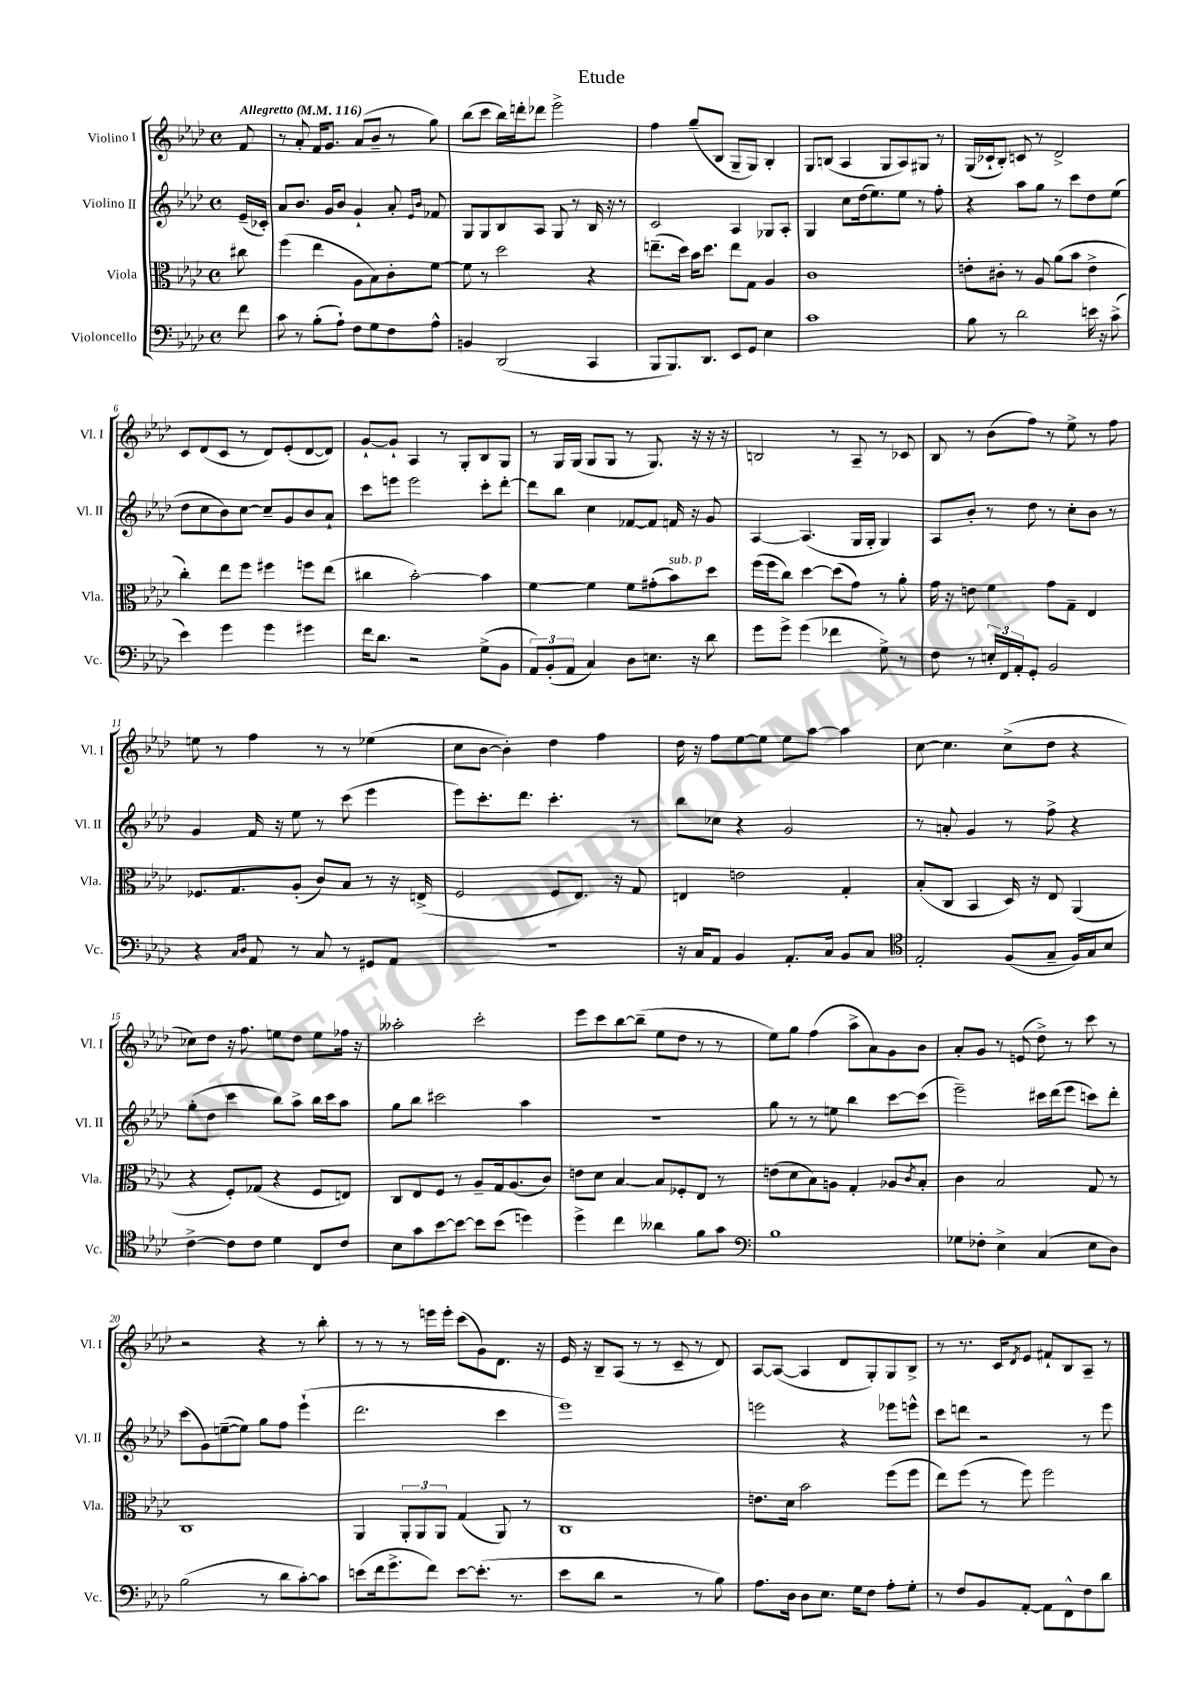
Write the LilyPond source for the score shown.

\header { title = "Etude" }
<<
\new StaffGroup <<
\new Staff = "s0" \with { instrumentName = "Violino I" shortInstrumentName = "Vl. I" } {
    \clef treble \key aes \major \defaultTimeSignature \time 4/4 \partial 8 \tempo "Allegretto" 4 = 116
    f'8 |
    r8 aes'8-. f'16 g'8. aes'8( bes'8-- r8 g''8) |
    bes''8( c'''8 bes''16) d'''16-. des'''8 ees'''2-> |
    f''4 g''8--( bes8 g8-- g8) bes4-. |
    g8 b8( aes4 g8 aes8) gis8 r8 |
    g16( ces'16-! bes8-.) c'8 r8 des'2-> |
    c'8 des'8( c'8 r8 des'8) ees'8-.( des'8~ des'8) |
    g'8~-! g'8-! aes4 r8 g8-. bes8 g8 |
    r8 g16 g16( g8 g8 r8 g8.) r16 r16 r16 |
    b2 r8 aes8-- r8 ces'8 |
    bes8 r8 bes'8( f''8) r8 ees''8-> r8 f''8 |
    e''8 r8 f''4 r8 r8 ees''4( |
    c''8 bes'8~ bes'4-.) des''4 f''4 |
    des''16 r16 f''8 ees''8~ ees''8 ees''8 aes''8~ aes''4 |
    c''8~ c''4. c''8->( des''8 r4 |
    ces''8) des''8 r16 f''8. e''8 des''8 e''8 fes''16 r16 |
    aeses''2-. c'''2-. |
    ees'''8 c'''8 bes''8~ bes''8--( ees''8 des''8 r8 r8 |
    ees''8) g''8 f''4( aes''8-> aes'8) g'8 bes'8 |
    aes'8-. g'8 r8 e'8( des''8->) r8 c'''8 r8 |
    r2 r4 r8 bes''8-. |
    r8 r8 r8 e'''16 e'''16-. c'''8( g'8) des'8. r16 |
    ees'16 r16 bes8-- aes8( r8 r8 c'8-- r8 des'8) |
    aes8~ aes8~( aes4 des'8 g8-.) g8 bes8-> |
    r8 r8. c'16 \acciaccatura { des'8 } ees'8 fis'8-! bes8 aes8-- r8 \bar "|." |
}
\new Staff = "s1" \with { instrumentName = "Violino II" shortInstrumentName = "Vl. II" } {
    \clef treble \key aes \major \defaultTimeSignature \time 4/4 \partial 8
    ees'16--( ces'16-.) |
    aes'8 bes'8. g'16 bes'8 g'4-! aes'8-. \grace { ees'16 bes'16 } fes'8 |
    g8 g8 bes8 aes8 g8 r8 bes16 r16 r8 |
    c'2 aes4 ges8 aes8-. |
    g4 c''8 des''16( ees''8.) ees''8 r8 f''8-. |
    r4 aes''8 g''8 r8 c'''8 des''8 ees''8( |
    des''8 c''8 bes'8) c''8~ c''8-- g'8 bes'8 aes'8-! |
    c'''8 e'''8 e'''2 c'''8-. des'''8~-. |
    des'''8 bes''8 c''4 fes'8~ fes'8 f'16 r16 g'8 |
    aes4~ aes4.( g16 g16-. g4) |
    aes8 bes'8-. r8 des''8 r8 c''8-. bes'8 r8 |
    g'4 f'16 r16 ees''8 r8 c'''8( ees'''4 |
    ees'''8) c'''8.-. des'''8. c'''4.-. r8 |
    bes''8 ces''8 r4 g'2 |
    r8 a'8-. g'4 r8 f''8-> r4 |
    g''8-.( des''8 c'''4 bes''8) aes''8-> bes''16 c'''16 aes''8 |
    g''8 bes''8 cis'''2 aes''4 |
    r1 |
    g''8 r8 r8 e''8 bes''4 c'''8~ c'''8( |
    ees'''2--) cis'''16 des'''16( ees'''8 c'''8) des'''8-. |
    c'''8( g'8) e''8~--( e''8) g''8 f''8 ees'''4-!( |
    des'''2. c'''4 |
    ees'''1) |
    e'''2 r4 ees'''8 e'''8-^ |
    c'''8 d'''8 r2 r8 ees'''8 \bar "|." |
}
\new Staff = "s2" \with { instrumentName = "Viola" shortInstrumentName = "Vla." } {
    \clef alto \key aes \major \defaultTimeSignature \time 4/4 \partial 8
    cis''8 |
    f''4( ees''4 aes8 bes8) c'8-. f'8~ |
    f'8 r8 des''2 r4 |
    e''8.--( des''16) bes'16 des''8. e''8 g8 aes4 |
    c'1 |
    e'8-. cis'8-. r8 aes8 aes'8( bes'8 e'4-> |
    c''4-.) ees''8 f''8 fis''4 f''8 ees''8( |
    cis''4 bes'2~-.) bes'4 |
    f'4~ f'4 f'8 gis'8-.( bes'8^\markup { \italic "sub. p" }) des''8 |
    f''16( f''16 c''8) des''4~ des''8( g'8) r8 aes'8-. |
    g'16 r16 e'8 f'4 g'8 g8-- ees4 |
    fes8. g8. aes8-.( c'8) bes8 r8 r16 e16->( |
    f2 f8 ees8.) r16 g8 |
    e4 e'2 g4-. |
    bes8-.( c8 bes,4 des16) r16 ees8 aes,4( |
    r4 f8-.) ges8( r4 f8 e8) |
    c8 ees8 f8 r8 aes8-- g16 aes8.( c'8) |
    e'8 des'8 bes4~ bes8 fes8-. ees8 r8 |
    e'8( des'8 bes8) a8 g4-. aes8 \acciaccatura { c'8 } bes8-. |
    c'4 bes2 g8 r8 |
    c1 |
    aes,4 \tuplet 3/2 { aes,8-. aes,8 aes,8 } g4( aes,8) r8 |
    c1 |
    e'8. des'16 bes'2 f''8( f''8 |
    ees''8) f''8( r8 f''8) f''2 \bar "|." |
}
\new Staff = "s3" \with { instrumentName = "Violoncello" shortInstrumentName = "Vc." } {
    \clef bass \key aes \major \defaultTimeSignature \time 4/4 \partial 8
    f'8 |
    c'8 r8 bes8-.( aes8-!) f8 g8 f8 aes8-^ |
    b,4 des,2( c,4 |
    bes,,8 bes,,8.) des,8. ees,8 g,8 ees4 |
    c'1 |
    bes8 r8 des'2 e'16 r16 c'8->( |
    ees'4) g'4 g'4 gis'4 |
    f'16 des'8. r2 g8->( bes,8 |
    \tuplet 3/2 { aes,8) bes,8-.( aes,8 } c4) des8 e8. r16 des'8 |
    g'8 g'8-> g'4( fes'4 g8->) r8 |
    f8 r8 \tuplet 3/2 { e16-. f,16 aes,16-. } g,8-. bes,2 |
    r4 \grace { c16 des16 } aes,8 r8 c8 r8 gis,8 aes,8 |
    R1 |
    r16 c16 aes,8 bes,4 aes,8.-. c16 bes,8 c8 |
    \clef tenor ees2-. f8( g8-- f16) g16 bes8 |
    c'4~-> c'8 c'8 des'4 c8 c'8 |
    bes8 g'8 bes'8~ bes'8~ bes'8 bes'8( d''4) |
    des''4-> c''4 aeses'4 f'8 g'8 |
    \clef bass bes1 |
    ges8 fes8-. ees4-> c4( ees8 des8) |
    bes2( r8 des'8 c'8~-.) c'8 |
    e'8( f'16 g'8.-> f'8) e'8~ e'8.-.( r8. |
    ees'8 des'8 r2 r8 bes8) |
    aes8. des16 des8 ees8. g16 f8 aes8-. g8-. |
    r8 f8 bes,8 aes,8~-. aes,8 f,8-^ f8 des'8 \bar "|." |
}
>>
>>
